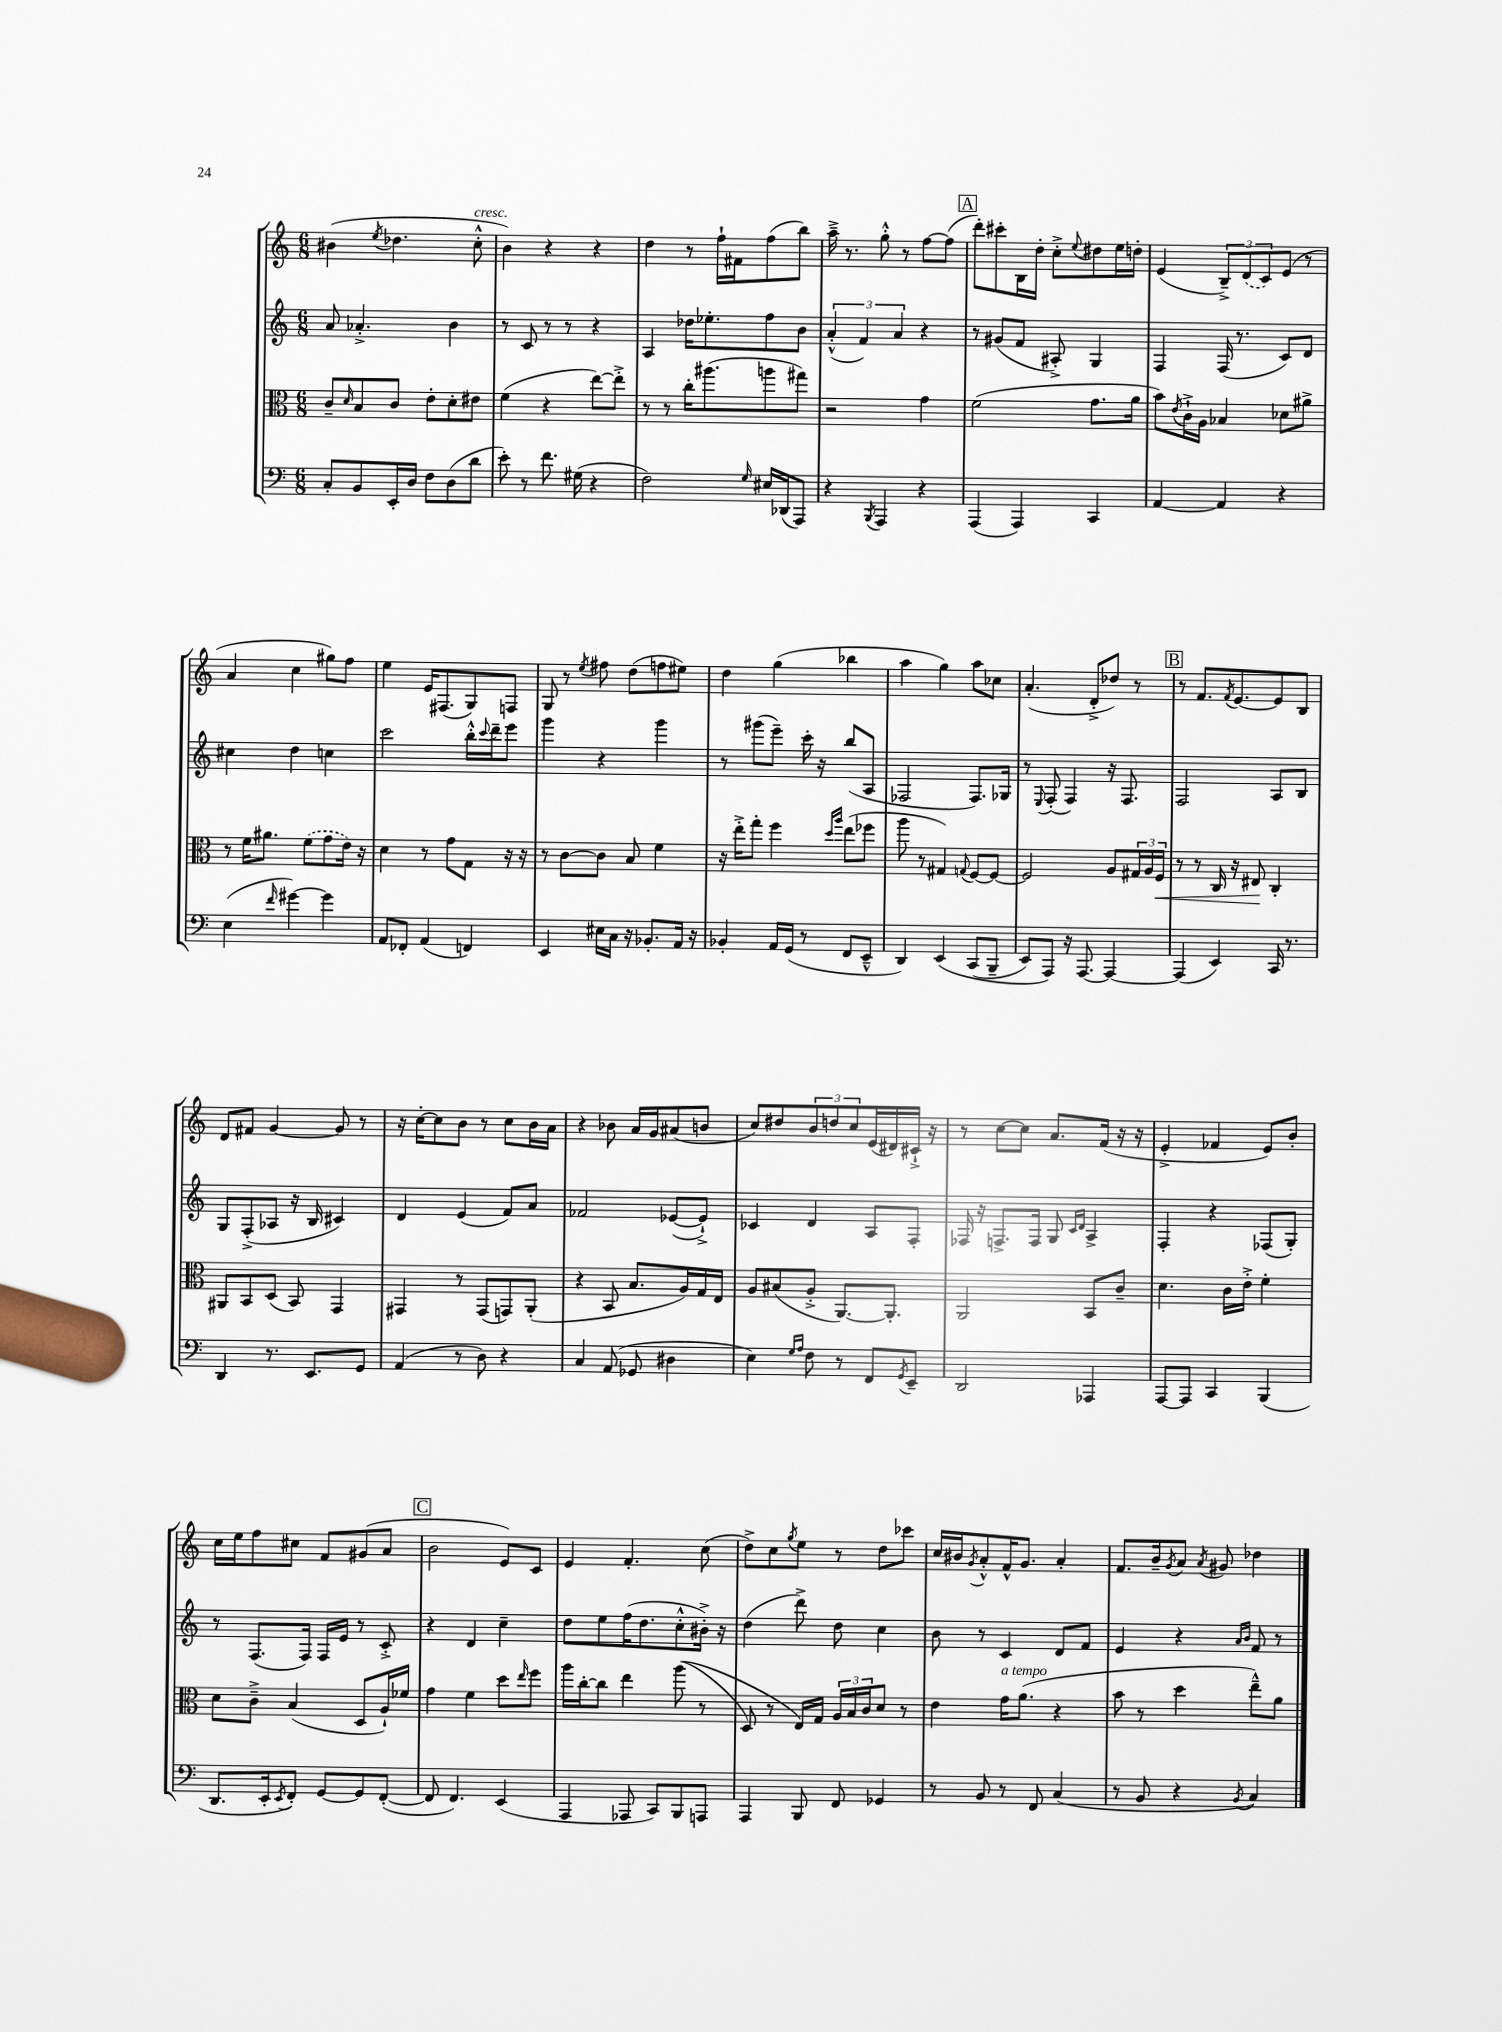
<<
\new StaffGroup <<
\new Staff = "s0" {
    \clef treble \key c \major \numericTimeSignature \time 6/8
    bis'4( \acciaccatura { e''8 } des''4. c''8-.-^^\markup { \italic "cresc." } |
    b'4) r4 r4 |
    d''4 r8 f''16-! fis'16 f''8( b''8) |
    a''16---> r8. g''8-.-^ r8 f''8~ f''8( |
    \mark \markup { \box "A" } d'''8-.) cis'''8-. b16 d''16-. c''8-.-> \appoggiatura { e''8 } dis''8 e''16 d''16-. |
    e'4( \tuplet 3/2 { b8--->) \once \slurDashed d'8( c'8) } e'8( r8 |
    a'4 c''4 gis''8) f''8 |
    e''4 e'16 fis8.( g8) f8 |
    g8 r8 \acciaccatura { e''8 } fis''8 d''8( f''8 eis''8) |
    d''4 g''4( bes''4 |
    a''4 g''4) a''8 ces''8 |
    a'4.-.( d'8-.-> des''8) r8 |
    \mark \markup { \box "B" } r8 f'8. \acciaccatura { f'8 } e'8.~ e'8 b8 |
    d'8 fis'8 g'4~ g'8 r8 |
    r16 c''16~-. c''8 b'8 r8 c''8 b'16 a'16 |
    r4 bes'8 a'16 g'16 ais'8( b'8 |
    c''8) dis''8 \tuplet 3/2 { b'8 d''8 c''8 } e'16( dis'16) cis'16-!-> r16 |
    r8 c''8~ c''8 a'8. f'16( r16 r16 |
    e'4-.-> fes'4 e'8) b'8-. |
    c''16 e''16 f''8 cis''8 f'8 gis'8( a'8 |
    \mark \markup { \box "C" } b'2 e'8) c'8 |
    e'4 f'4.-. c''8( |
    d''8->) c''8 \acciaccatura { g''8 } e''8 r8 d''8 ces'''8 |
    c''16 bis'16 \acciaccatura { g'8 } a'8-.-^ f'16-^ g'8. a'4-. |
    f'8. b'16-- \acciaccatura { g'8 } a'8 \acciaccatura { a'8 } gis'8 des''4 \bar "|." |
}
\new Staff = "s1" {
    \clef treble \key c \major \numericTimeSignature \time 6/8
    a'8 aes'4.-.-> b'4 |
    r8 c'8 r8 r8 r4 |
    a4 des''16 ees''8.-. f''8 b'8 |
    \tuplet 3/2 { a'4-.-^( f'4) a'4 } r4 |
    \mark \markup { \box "A" } r8 gis'8( f'8 ais8-.->) g4 |
    f4 f16( r8. c'8) d'8 |
    cis''4 d''4 c''4 |
    c'''2 b''16-.-^ \appoggiatura { c'''8 } d'''16-- e'''8 |
    g'''4 r4 g'''4 |
    r8 gis'''8( e'''8--) c'''16-. r16 b''8( a8 |
    fes2 fes8.) ges16 |
    r8 \appoggiatura { e8 } f8-.( f4) r16 f8. |
    \mark \markup { \box "B" } f2 a8 b8 |
    g8 f8-.->( aes8 r16 b16 cis'4) |
    d'4 e'4( f'8) a'8 |
    fes'2 ees'8~( ees'8-!->) |
    ces'4 d'4 a8 f8-. |
    fes16 r16 f8.-> f16 g8 \grace { c'16 d'16 } a4-> |
    f4-. r4 fes8( g8-.) |
    r8 f8.( f16) f16 e'16 r8 c'8-.-> |
    \mark \markup { \box "C" } r4 d'4 c''4-- |
    d''8 e''8 f''16( d''8. c''8-.-^ bis'16-.->) r16 |
    d''4( d'''8->) d''8 c''4 |
    b'8 r8 c'4 d'8 f'8 |
    e'4 r4 \grace { a'16 b'16 } f'8 r8 \bar "|." |
}
\new Staff = "s2" {
    \clef alto \key c \major \numericTimeSignature \time 6/8
    c'8-- \grace { d'16 } b8 c'8 e'8-. d'8-. eis'8 |
    f'4( r4 e''8~) e''8-.-> |
    r8 r8 c''16-. ais''8.( a''8 gis''8) |
    r2 g'4 |
    \mark \markup { \box "A" } f'2( g'8. a'16 |
    b'8) \acciaccatura { e'8 } c'16-!-> a16 bes4 des'8 ais'8-> |
    r8 f'16 ais'8. \once \slurDashed f'8( g'8 e'16) r16 |
    d'4 r8 g'8 g8 r16 r16 |
    r8 c'8~ c'8 b8 f'4 |
    r16 e''16-.-> g''8-. f''4 \grace { d''16 a''16 } e''8( fes''8 |
    a''8 r8 gis4) \appoggiatura { g8 } f8~ f8~ |
    f2 a8 \tuplet 3/2 { gis16 a16 f16\< } |
    \mark \markup { \box "B" } r8 r8 c16 r16 eis8\! c4-. |
    ais,8 b,8 d8( b,8) g,4 |
    gis,4 r8 gis,8( g,8) a,8-.( |
    r4 b,8 b8. a16) g16 e16 |
    a8 bis8( a8-.-> a,8.~) a,8.-. |
    a,2 b,8 c'8-- |
    d'4. c'16 e'16-.-> f'4-. |
    d'8 c'8---> b4( d8 a16-!) fes'16 |
    \mark \markup { \box "C" } g'4 f'4 d''8 \grace { e''16 } f''8 |
    a''16 c''16~-. c''8 e''4 a''8(\( r8 |
    d8) r8 e16\) g16 \tuplet 3/2 { a16 b16 c'16 } d'8 r8 |
    e'4 g'16^\markup { \italic "a tempo" } a'8.( r4 |
    b'8 r8 d''4 e''8---^) a'8 \bar "|." |
}
\new Staff = "s3" {
    \clef bass \key c \major \numericTimeSignature \time 6/8
    c8-. b,8 e,16-. d16 f8 d8( d'8 |
    e'8-.) r8 f'8. gis16( r4 |
    f2) \grace { g16 } eis16 des,16( a,,8) |
    r4 \acciaccatura { b,,8 } a,,4 r4 |
    \mark \markup { \box "A" } a,,4( a,,4) c,4 |
    a,4~ a,4 r4 |
    e4( \grace { f'16 } gis'4~) gis'4 |
    a,8 fes,8-. a,4( f,4) |
    e,4 eis16 c16 r16 bes,8.-. a,16 r16 |
    bes,4-. a,16 g,16( r8 f,8 e,8---^ |
    d,4) e,4\( c,8( b,,8-- |
    e,8) a,,8\) r16 a,,8.~ a,,4~ |
    \mark \markup { \box "B" } a,,4( e,4) c,16 r8. |
    d,4 r8. e,8. g,8 |
    a,4( r8 d8) r4 |
    c4 a,8( ges,8 dis4 |
    e4) \grace { g16 a16 } f8 r8 f,8 \acciaccatura { g,8 } e,8-- |
    d,2 aes,,4 |
    a,,8~ a,,8 c,4 b,,4( |
    d,8. e,16-. \acciaccatura { e,8 } f,8-.) g,8~ g,8 f,8~-.( |
    \mark \markup { \box "C" } f,8 f,4.) e,4( |
    a,,4 aes,,8 c,8) b,,8 a,,8 |
    a,,4 b,,8 f,8 ges,4 |
    r8 b,8 r8 f,8 c4( |
    r8 b,8 r4 \acciaccatura { b,8 } c4) \bar "|." |
}
>>
>>
\layout { \context { \Score \remove "Bar_number_engraver" } }
